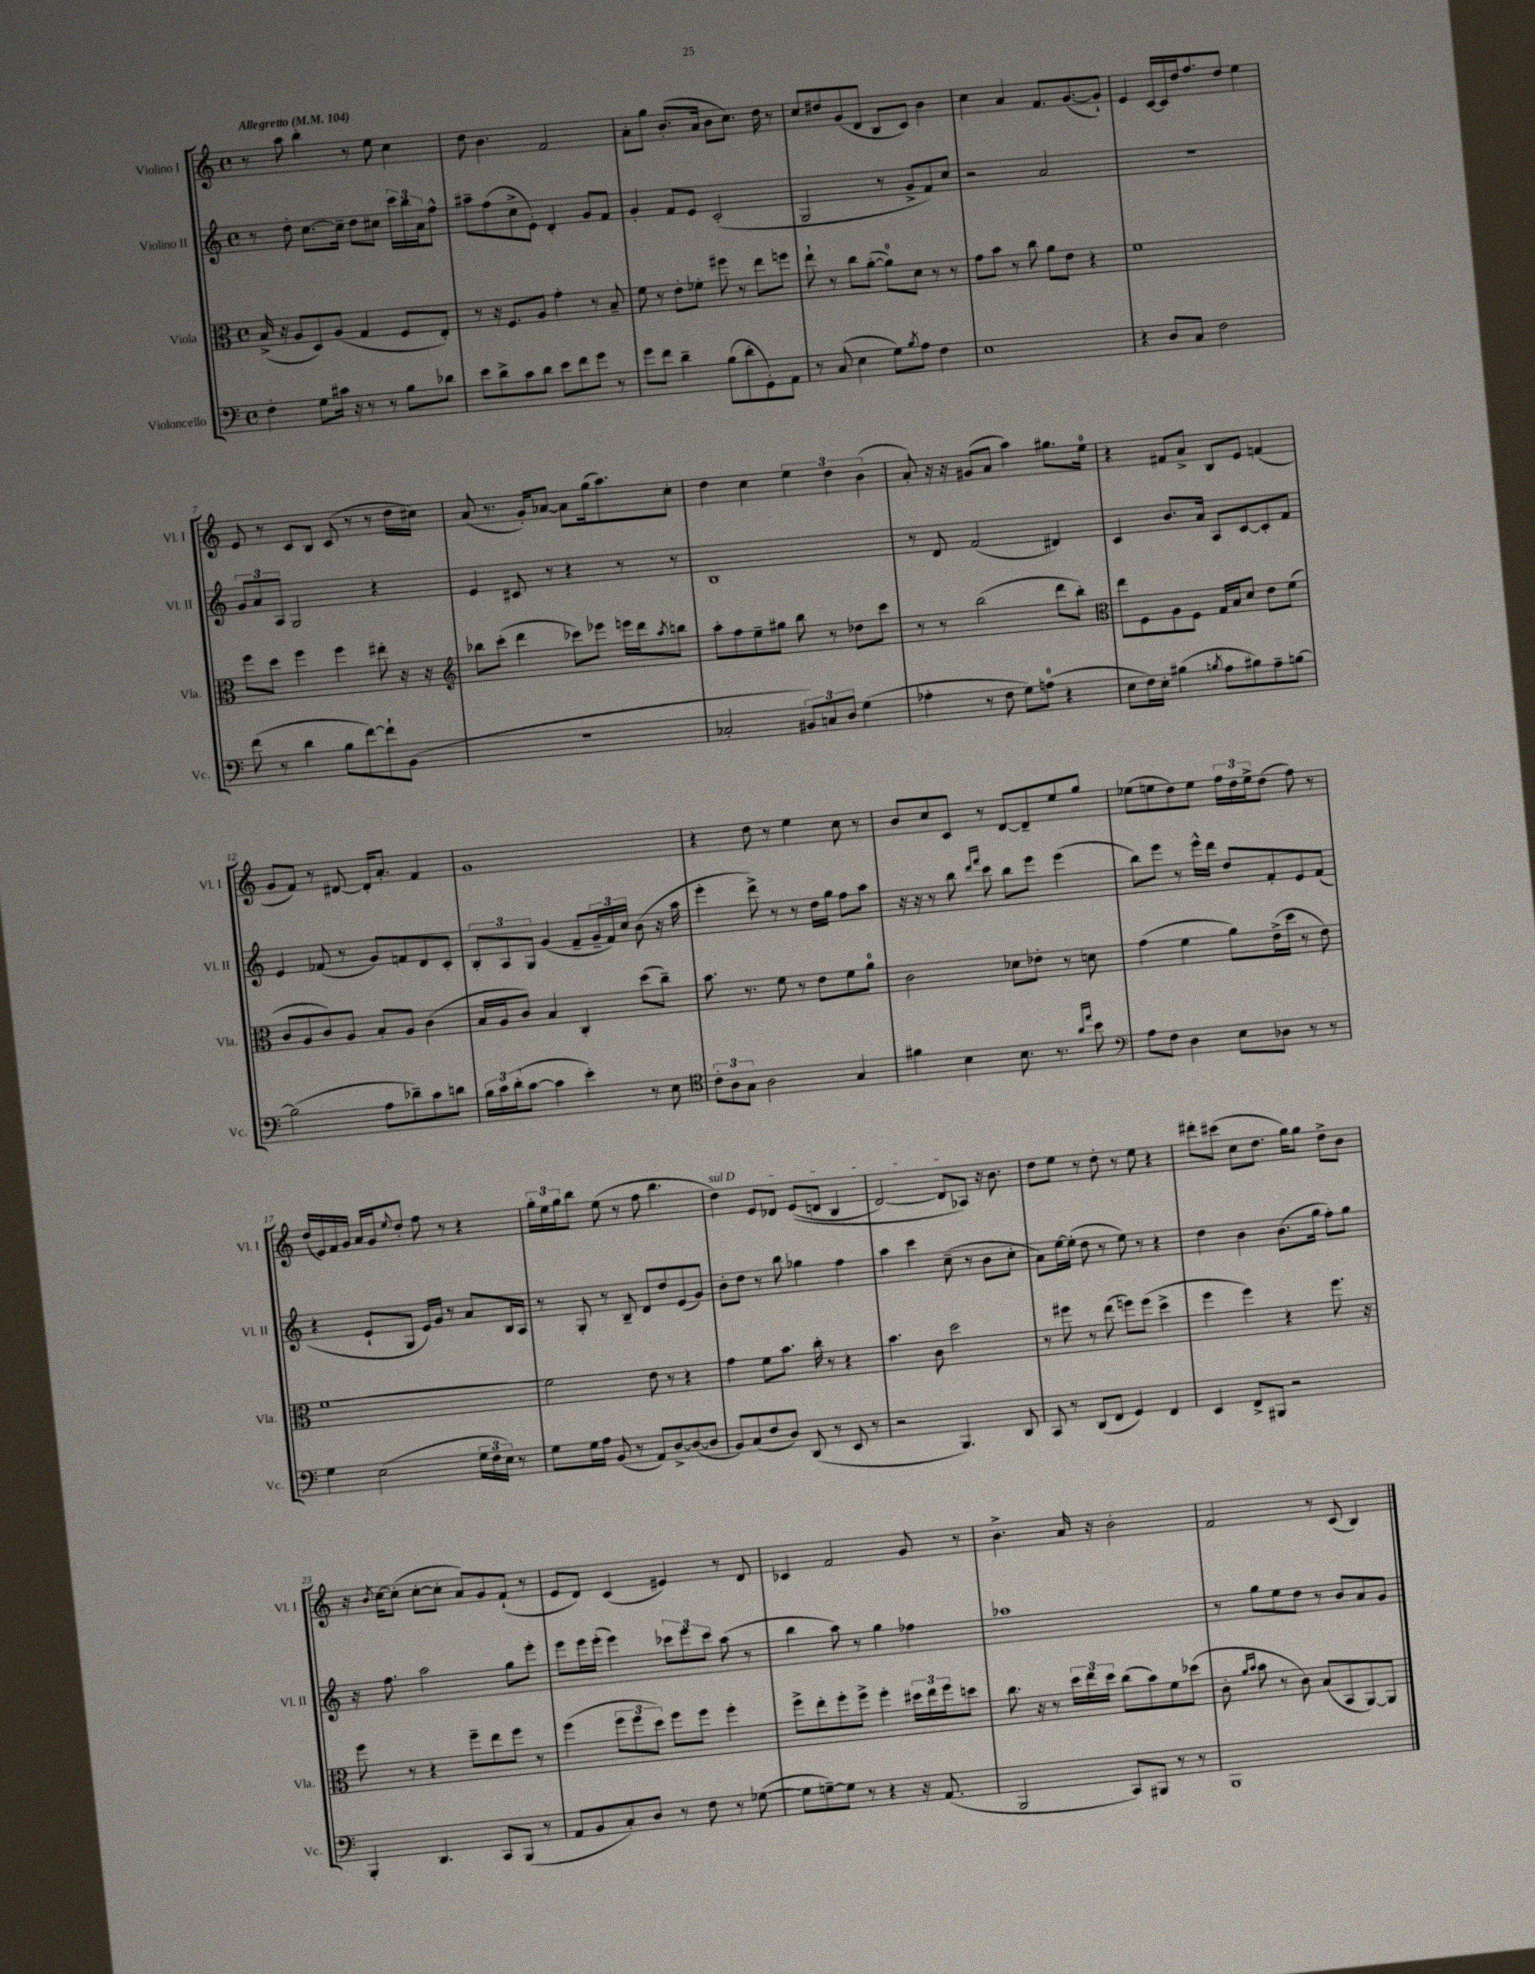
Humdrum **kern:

**kern	**kern	**kern	**kern
*staff4	*staff3	*staff2	*staff1
*clefF4	*clefC3	*clefG2	*clefG2
*k[]	*k[]	*k[]	*k[]
*M4/4	*M4/4	*M4/4	*M4/4
*met(c)	*met(c)	*met(c)	*met(c)
*MM104	*MM104	*MM104	*MM104
4F'	(16B^	8r	8r
.	16r	.	.
.	8A	8dd'	8aa
8G	8D)	[8.cc	4bb'
16c#	(8A	.	.
16r	.	16cc~]	.
8r	4G	8dd	8r
8r	.	8cc#	8ee
8B	8F	24ccc	4cc
.	.	24bb	.
.	.	24a	.
8d-	8E')	8ff^^	.
=	=	=	=
8e	8r	8aa#~	8dd
8d^	16r	(8ff	4.b
.	8.F	.	.
8c	.	8cc^	.
8d	8A	8e')	.
8e	4g'	4d'	2f
8f	.	.	.
8g	8r	8g	.
8r	8B~	8f	.
=	=	=	=
8g	8f	4g'	8a'
8f	8r	.	8gg
4d~	8e'	8f	(8.b'
.	8f-'	8e	.
.	.	.	16a
(8B	8ff#	(2c'	8b
8d'	8r	.	8.cc)
8GG')	8ee	.	.
.	.	.	16dd
8AA	8ff	.	8r
=	=	=	=
8r	8ee`	2G	8cc
(8C	8r	.	8dd#
4E	8cc	.	(8g
.	([8a'	.	8d
8G)	8a])	8r	8B
8qB	.	.	.
8A	8d	8g^	8c)
4F	8r	8f)	4b
.	8r	8cc	.
=	=	=	=
1E	8g	2r	4cc
.	8b	.	.
.	8r	.	4a
.	8cc	.	.
.	8a	2a	8.f
.	8e	.	.
.	.	.	([8.g
.	4r	.	.
.	.	.	8g`])
=	=	=	=
4r	1f	1r	4e
8D	.	.	[16c
.	.	.	16c]
8C	.	.	16dd
.	.	.	8.ff
2F	.	.	.
.	.	.	8dd
.	.	.	4ee
=	=	=	=
(8f	8ff	12g	8e
.	.	12a	.
8r	8dd	.	8r
.	.	12A	.
4d	4ff	2G	8c
.	.	.	8B
8B	4ff	.	(8c
[8f)	.	.	8r
8f`]	8ee#'	4r	8r
(8BB	16r	.	16dd
.	16r	.	16cc#)
=	=	=	=
*	*clefG2	*	*
1r	8bb-	4e	(8a
.	(8ccc'	.	8.r
.	4ddd	8c#	.
.	.	.	16g')
.	.	8r	[8a-
.	8ccc-)	4r	8a-]
.	8eee-	.	(16gg
.	.	.	8.aa)
.	16eee	8r	.
.	16ddd	.	.
.	8qaa	.	.
.	8bb	8r	8cc'
=	=	=	=
2C-'	8aa'	1B	4dd
.	8ff	.	.
.	8ee~	.	4cc
.	8gg#	.	.
12BB#)	8bb	.	6ee
12C	.	.	.
.	8r	.	.
12D	.	.	6dd
(4G	8dd-	.	.
.	.	.	(6b
.	8ccc	.	.
=	=	=	=
4A-'	8r	8r	8a')
.	8r	8d	16r
.	.	.	16r
8r	(2bb	(2f	(8g#
8F	.	.	8a
8G)	.	.	4aa)
(8A	.	.	.
4r	8ddd	4d#)	8.gg#
.	8bb')	.	.
.	.	.	16ee
=	=	=	=
*	*clefC3	*	*
8E	8ee	4c	4r
16F)	8F	.	.
16E'	.	.	.
(4B#	8A	8.b	8f#
.	8F	.	8a^
.	.	16a	.
8qB	.	.	.
8A	16G	8A	8B
.	16B	.	.
8B#)	8d	[8c	8e
8A~	8e	8c']	(4f
[8B	(8f	8f	.
=	=	=	=
(2B]	8c	4e	8g
.	8A	.	8f)
.	8c)	(8f-	8r
.	8A	8r	[8d#
8A	8B'	8g)	16d#']
.	.	.	8.a'
8d-~)	8A	8f	.
8c	(4c	8d	4f
8d	.	8c'	.
=	=	=	=
24B	16B	12B'	1g
24c	.	.	.
.	16A	.	.
(24d'	.	12A	.
[8c	8c)	.	.
.	.	12G	.
4c]	4B	(4g	.
4e')	4C'	8f~	.
.	.	24g~	.
.	.	24f)	.
.	.	24cc	.
8r	(8dd	(8b	.
8E	8cc~)	16r	.
.	.	16aa	.
=	=	=	=
*clefC4	*	*	*
12c'	8.b	4eee'	4r
12A	.	.	.
12G	.	.	.
.	8.r	.	.
2A	.	8ddd^)	8dd
.	8f	8r	8r
.	8r	8r	4ee
.	8e	16dd	.
.	.	16gg	.
4G	8f	8ff	8cc
.	8a	8aa	8r
=	=	=	=
4f#	2c	16r	8b
.	.	16r	.
.	.	8r	8cc
4B	.	8bb	8c
.	.	16qqddd	.
.	.	16qqfff	.
.	.	8ccc	8r
8.B	8d-	8bb	[8d
.	8e-'	8eee	8d~]
8.r	.	.	.
.	8r	(4eee	8ee
16qqa	.	.	.
16qqee	.	.	.
8b	8d	.	8gg
=	=	=	=
*clefF4	*	*	*
8A	(4g	8bb)	(8ee-
8F	.	8eee	8ee
4D	4f	8r	8dd)
.	.	16eee^^	8ee
.	.	16ddd	.
8E	8a)	8dd	24ff
.	.	.	24dd
.	.	.	24ee^
8D-	(16e^	8f'	(8dd
.	16dd	.	.
8r	8r	8e	8ff)
8r	8e)	(8f	8r
=	=	=	=
4G	[1f	4r	(16dd
.	.	.	16e)
.	.	.	16f
.	.	.	16g
(2E	.	8e`	16a
.	.	.	16g
.	.	.	8qqee
.	.	8G	8dd'
.	.	16e)	8ff
.	.	16g	.
.	.	8r	8r
24G	.	8a	4r
24F	.	.	.
24E)	.	.	.
8r	.	16B	.
.	.	16A	.
=	=	=	=
8G	2f]	8r	24gg'
.	.	.	24ee
.	.	.	24gg
16G	.	8G'	8bb
16A	.	.	.
(8BB	.	8r	(8ee
8r	.	8B~	8r
8AA)	8e	8d	8ff
[8D^	8r	8dd	4.bb
(8D_	4r	(8e	.
8D]	.	8g)	.
=	=	=	=
8BB)	4g	8b'	4dd)
(8C	.	8dd	.
8F	8f	8r	8e
8D)	8.b	8bb	8d-
(8DD	.	4gg-	&((8e
.	16cc'	.	.
8r	8r	.	8d
8EE	4r	4ff	4B
8r	.	.	.
=	=	=	=
2r	4.b	4aa	[2d)
.	.	4ccc	.
.	8c	.	.
4.BBB)	2dd	(8cc~	8d]
.	.	8r	8A-&)
.	.	8b	16r
.	.	.	8.b
8DD	.	8cc'	.
=	=	=	=
8CC	8r	8a)	8dd
8r	8ff#	[16ee	8ee
.	.	(16ee']	.
(8DD	8r	8dd	8r
8FF	(8ee	8r	8dd'
4GG)	8ff)	8ee)	8r
.	(8ff	8r	8ee
4FF	4dd^	4r	4r
=	=	=	=
4EE	4ff	4dd	8ddd#'
.	.	.	(8ccc#
8FF^	4ff)	4b	8cc
8BBB#	.	.	8.dd
2r	4r	(8.b	.
.	.	.	16gg)
.	.	.	8gg
.	.	16gg	.
.	8.ff	8ff')	8dd^
.	.	8gg	8b
.	16r	.	.
=	=	=	=
4BBB'	8ff	16r	16r
.	.	.	8qb
.	.	8.ff	[16cc
.	8r	.	(8cc']
4.DD	4r	2aa	[8cc'
.	.	.	8cc']
.	8ff~	.	8a)
8CC	8ee	.	8g
(8BBB	8ff	8gg	(8f`
8r	8r	8eee'	8r
=	=	=	=
8AA	(4ff	8eee	8e
8BB	.	16eee	8d)
.	.	(16eee'	.
8C')	12ff	4eee)	(4c
.	12ff	.	.
8D	.	.	.
.	12dd)	.	.
8r	8ff	12ccc-	4e#)
.	.	12eee	.
8F	8ff	.	.
.	.	12ccc-	.
8r	4ff'	(8aa	8r
([8G-	.	8r	8d
=	=	=	=
8G-]	8ff^	4bb	4c-
[8G~)	8ee'	.	.
8G]	8ff'	8aa)	2f
8r	8ff^	8r	.
4r	4ff'	4gg	.
16r	24dd#	4ff-	8g
.	24ee	.	.
(8.AA	.	.	.
.	24ff	.	.
.	8dd	.	8r
=	=	=	=
2BBB	8.cc	1aa-	4.b^
.	16r	.	.
.	8r	.	.
.	24dd	.	16a
.	24ee	.	.
.	.	.	16r
.	24dd	.	.
8CC)	(8cc	.	2b'
8BBB#	8b)	.	.
8r	8f	.	.
8r	(8dd-	.	.
=	=	=	=
1BBB	8c'	8r	2f
.	16qqa	.	.
.	16qqb	.	.
.	8b	8gg	.
.	8r	8ee	.
.	8c)	8dd	.
.	(8B	8r	8r
.	8BB	8b	(8c
.	[8AA)	8a	4B)
.	8AA]	8g	.
==	==	==	==
*-	*-	*-	*-
